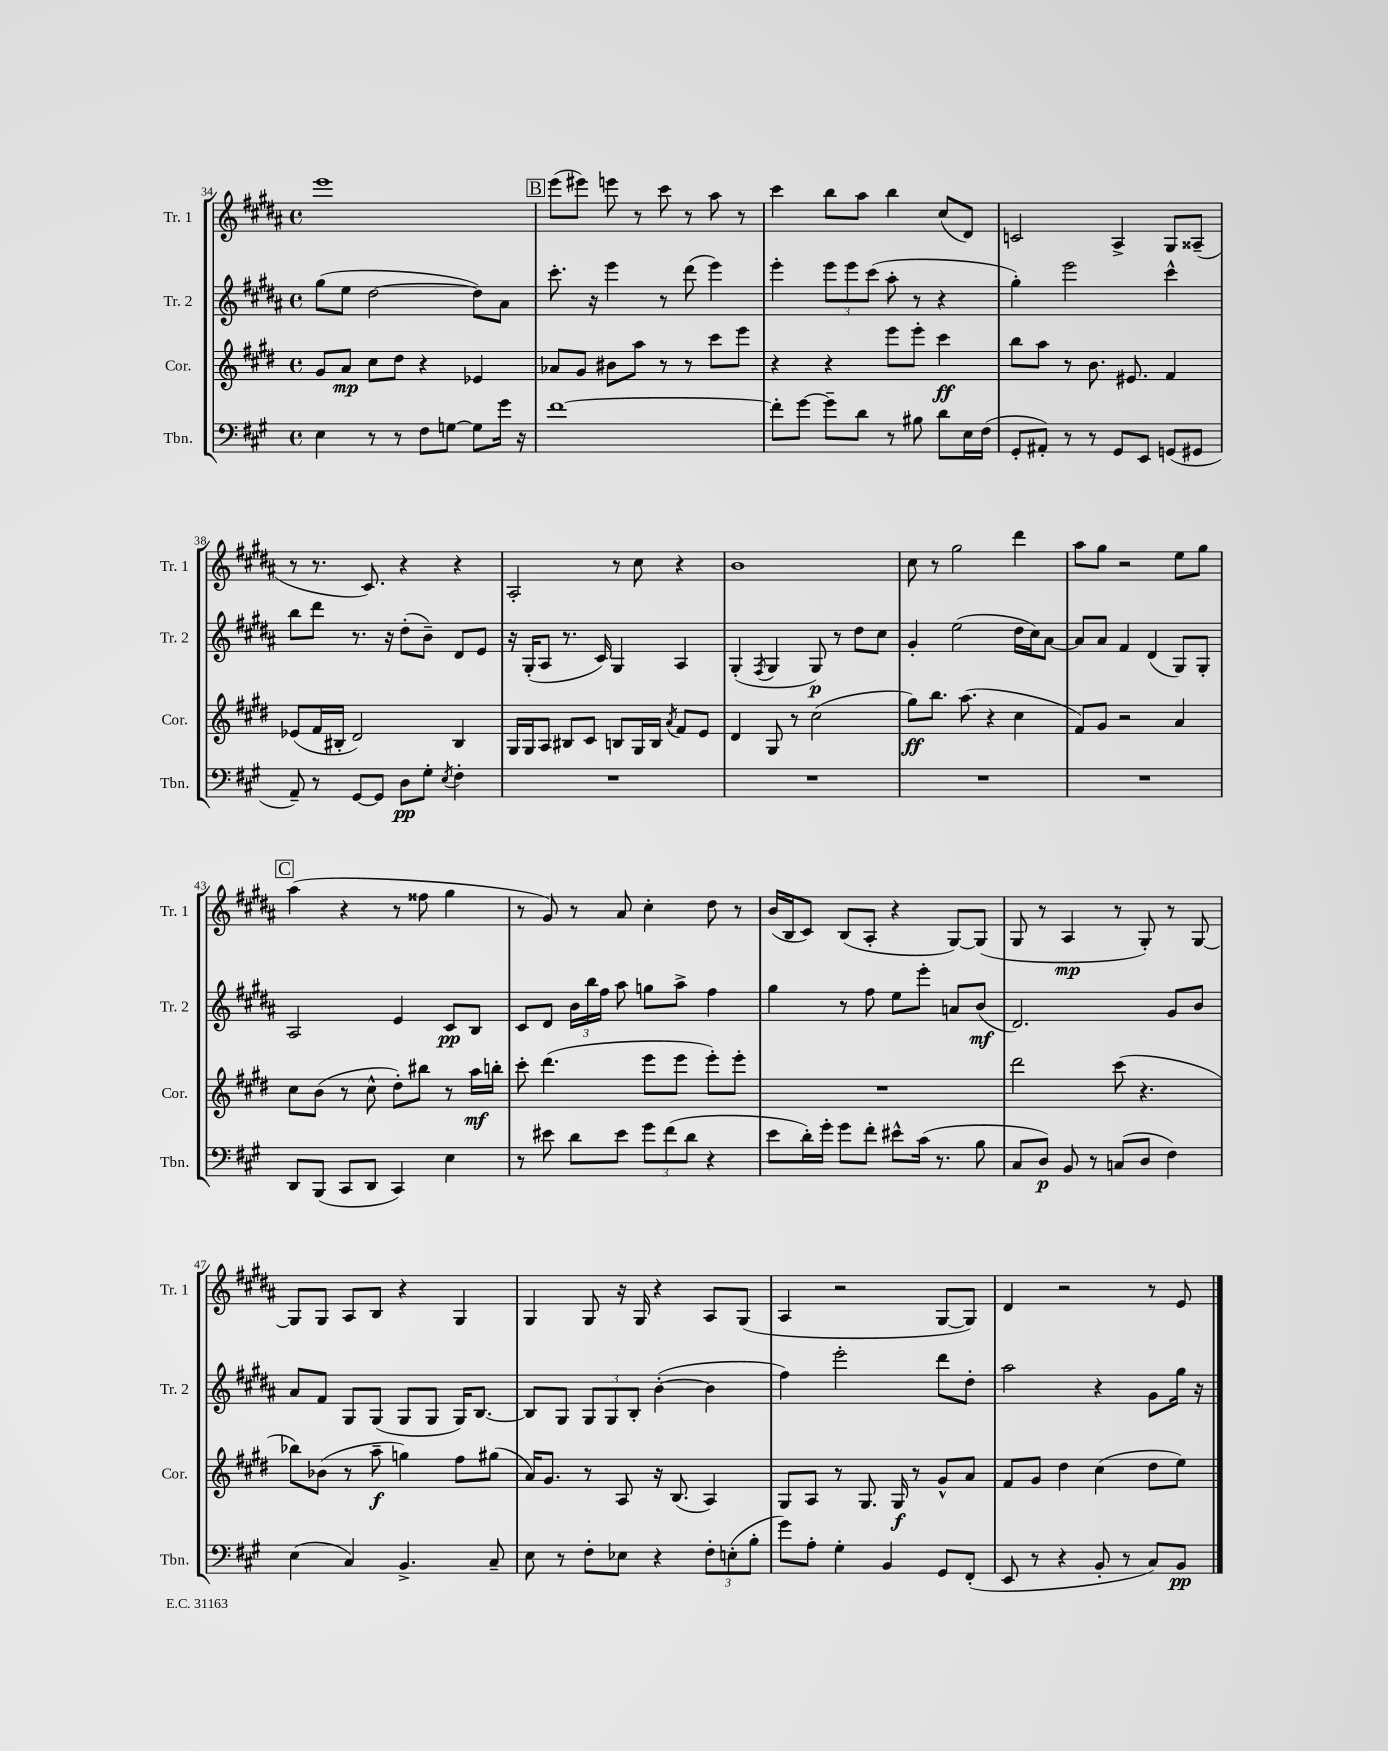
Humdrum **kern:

**kern	**kern	**kern	**kern
*staff4	*staff3	*staff2	*staff1
*clefF4	*clefG2	*clefG2	*clefG2
*k[f#c#g#]	*k[f#c#g#d#]	*k[f#c#g#d#a#]	*k[f#c#g#d#a#]
*M4/4	*M4/4	*M4/4	*M4/4
*met(c)	*met(c)	*met(c)	*met(c)
4E	8g#	(8gg#	1eee
.	8a	8ee	.
8r	8cc#	[2dd#	.
8r	8dd#	.	.
8F#	4r	.	.
[8G	.	.	.
8G]	4e-	8dd#])	.
16g#	.	8a#	.
16r	.	.	.
=	=	=	=
[1f#	8a-	8.ccc#'	(8eee
.	8g#	.	8eee#)
.	.	16r	.
.	8b#	4eee	8eee
.	8aa	.	8r
.	8r	8r	8ccc#
.	8r	(8ddd#	8r
.	8ccc#	4eee)	8aa#
.	8eee	.	8r
=	=	=	=
8f#']	4r	4eee'	4ccc#
[8g#	.	.	.
8g#~]	4r	12eee	8bb
.	.	12eee	.
8d	.	.	8aa#
.	.	(12ccc#	.
8r	8eee	8aa#'	4bb
8B#	8eee'	8r	.
8d	4ccc#	4r	(8cc#
16E	.	.	8d#)
(16F#	.	.	.
=	=	=	=
8GG#'	8bb	4gg#')	2c
8AA#')	8aa	.	.
8r	8r	2eee	.
8r	8.b	.	.
8GG#	.	.	4A#^
.	8.e#	.	.
8EE	.	.	.
(8GG	4f#	4ccc#^^	8G#
8GG#	.	.	(8A##~
=	=	=	=
8AA~)	(8e-	8bb	8r
8r	16f#	8ddd#	8.r
.	16B#'	.	.
[8GG#	2d#)	8.r	.
.	.	.	8.c#)
8GG#]	.	.	.
.	.	16r	.
8D	.	(8dd#'	4r
8G#'	.	8b~)	.
8qE	.	.	.
4F#'	4B#	8d#	4r
.	.	8e	.
=	=	=	=
1r	16G#	16r	2A#'
.	16G#	(16G#'	.
.	8A	8A#	.
.	8B#	8.r	.
.	8c#	.	.
.	.	16c#)	.
.	8B	4G#	8r
.	16G#	.	8cc#
.	16B	.	.
.	8qa	.	.
.	8f#	4A#	4r
.	8e	.	.
=	=	=	=
1r	4d#	(4G#'	1b
.	.	8qF#	.
.	8G#	4G#	.
.	8r	.	.
.	(2cc#	8G#)	.
.	.	8r	.
.	.	8dd#	.
.	.	8cc#	.
=	=	=	=
1r	8gg#)	4g#'	8cc#
.	8.bb	.	8r
.	.	(2ee	2gg#
.	(8.aa	.	.
.	4r	.	.
.	4cc#	16dd#	4ddd#
.	.	16cc#)	.
.	.	[8a#	.
=	=	=	=
1r	8f#)	8a#]	8aa#
.	8g#	8a#	8gg#
.	2r	4f#	2r
.	.	(4d#	.
.	4a	8G#)	8ee
.	.	8G#'	8gg#
=	=	=	=
8DD	8cc#	2A#	(4aa#
(8BBB	(8b	.	.
8CC#	8r	.	4r
8DD	8cc#^^	.	.
4CC#)	8dd#')	4e	8r
.	8bb#	.	8ff##
4E	8r	8c#	4gg#
.	16aa	8B	.
.	16bb'	.	.
=	=	=	=
8r	8ccc#'	8c#	8r
8e#	(4.ddd#	8d#	8g#)
8d	.	24b	8r
.	.	24bb	.
.	.	24ff#	.
8e#	.	8aa#	8a#
12g#	8eee	8gg	4cc#'
(12f#	.	.	.
.	8eee	8aa#^	.
12d	.	.	.
4r	8eee')	4ff#	8dd#
.	8eee'	.	8r
=	=	=	=
8e	1r	4gg#	(16b
.	.	.	16B
16d')	.	.	8c#)
16g#'	.	.	.
8g#	.	8r	(8B
8f#'	.	8ff#	8A#'
8e#^^	.	8ee	4r
(16c#	.	8eee'	.
8.r	.	.	.
.	.	8a	[8G#)
8B	.	(8b	(8G#]
=	=	=	=
8C#	2ddd#	2.d#)	8G#
8D)	.	.	8r
8BB	.	.	4A#
8r	.	.	.
(8C	(8ccc#	.	8r
8D	4.r	.	8G#')
4F#)	.	8g#	8r
.	.	8b	[8G#
=	=	=	=
(4E	8bb-)	8a#	8G#]
.	(8b-	8f#	8G#
4C#)	8r	8G#	8A#
.	8aa~	(8G#	8B
4.BB^	4gg)	8G#	4r
.	.	8G#	.
.	8ff#	16G#)	4G#
.	.	[8.B	.
8C#~	(8gg#	.	.
=	=	=	=
8E	16a)	8B]	4G#
.	8.g#	.	.
8r	.	8G#	.
8F#'	8r	12G#	8G#
.	.	12G#	.
8E-	8A	.	16r
.	.	12B'	.
.	.	.	16G#
4r	16r	([4b'	4r
.	(8.B	.	.
12F#'	4A)	4b]	8A#
(12E'	.	.	.
.	.	.	(8G#
12B'	.	.	.
=	=	=	=
8g#)	8G#	4ff#)	4A#
8A'	8A	.	.
4G#'	8r	2eee'	2r
.	8.G#	.	.
4BB	.	.	.
.	16G#	.	.
.	8r	.	.
8GG#	8g#^^	8ddd#	[8G#
(8FF#'	8a	8dd#'	8G#])
=	=	=	=
8EE	8f#	2aa#	4d#
8r	8g#	.	.
4r	4dd#	.	2r
8BB'	(4cc#	4r	.
8r	.	.	.
8C#)	8dd#	8g#	8r
8BB	8ee)	16gg#	8e
.	.	16r	.
==	==	==	==
*-	*-	*-	*-
